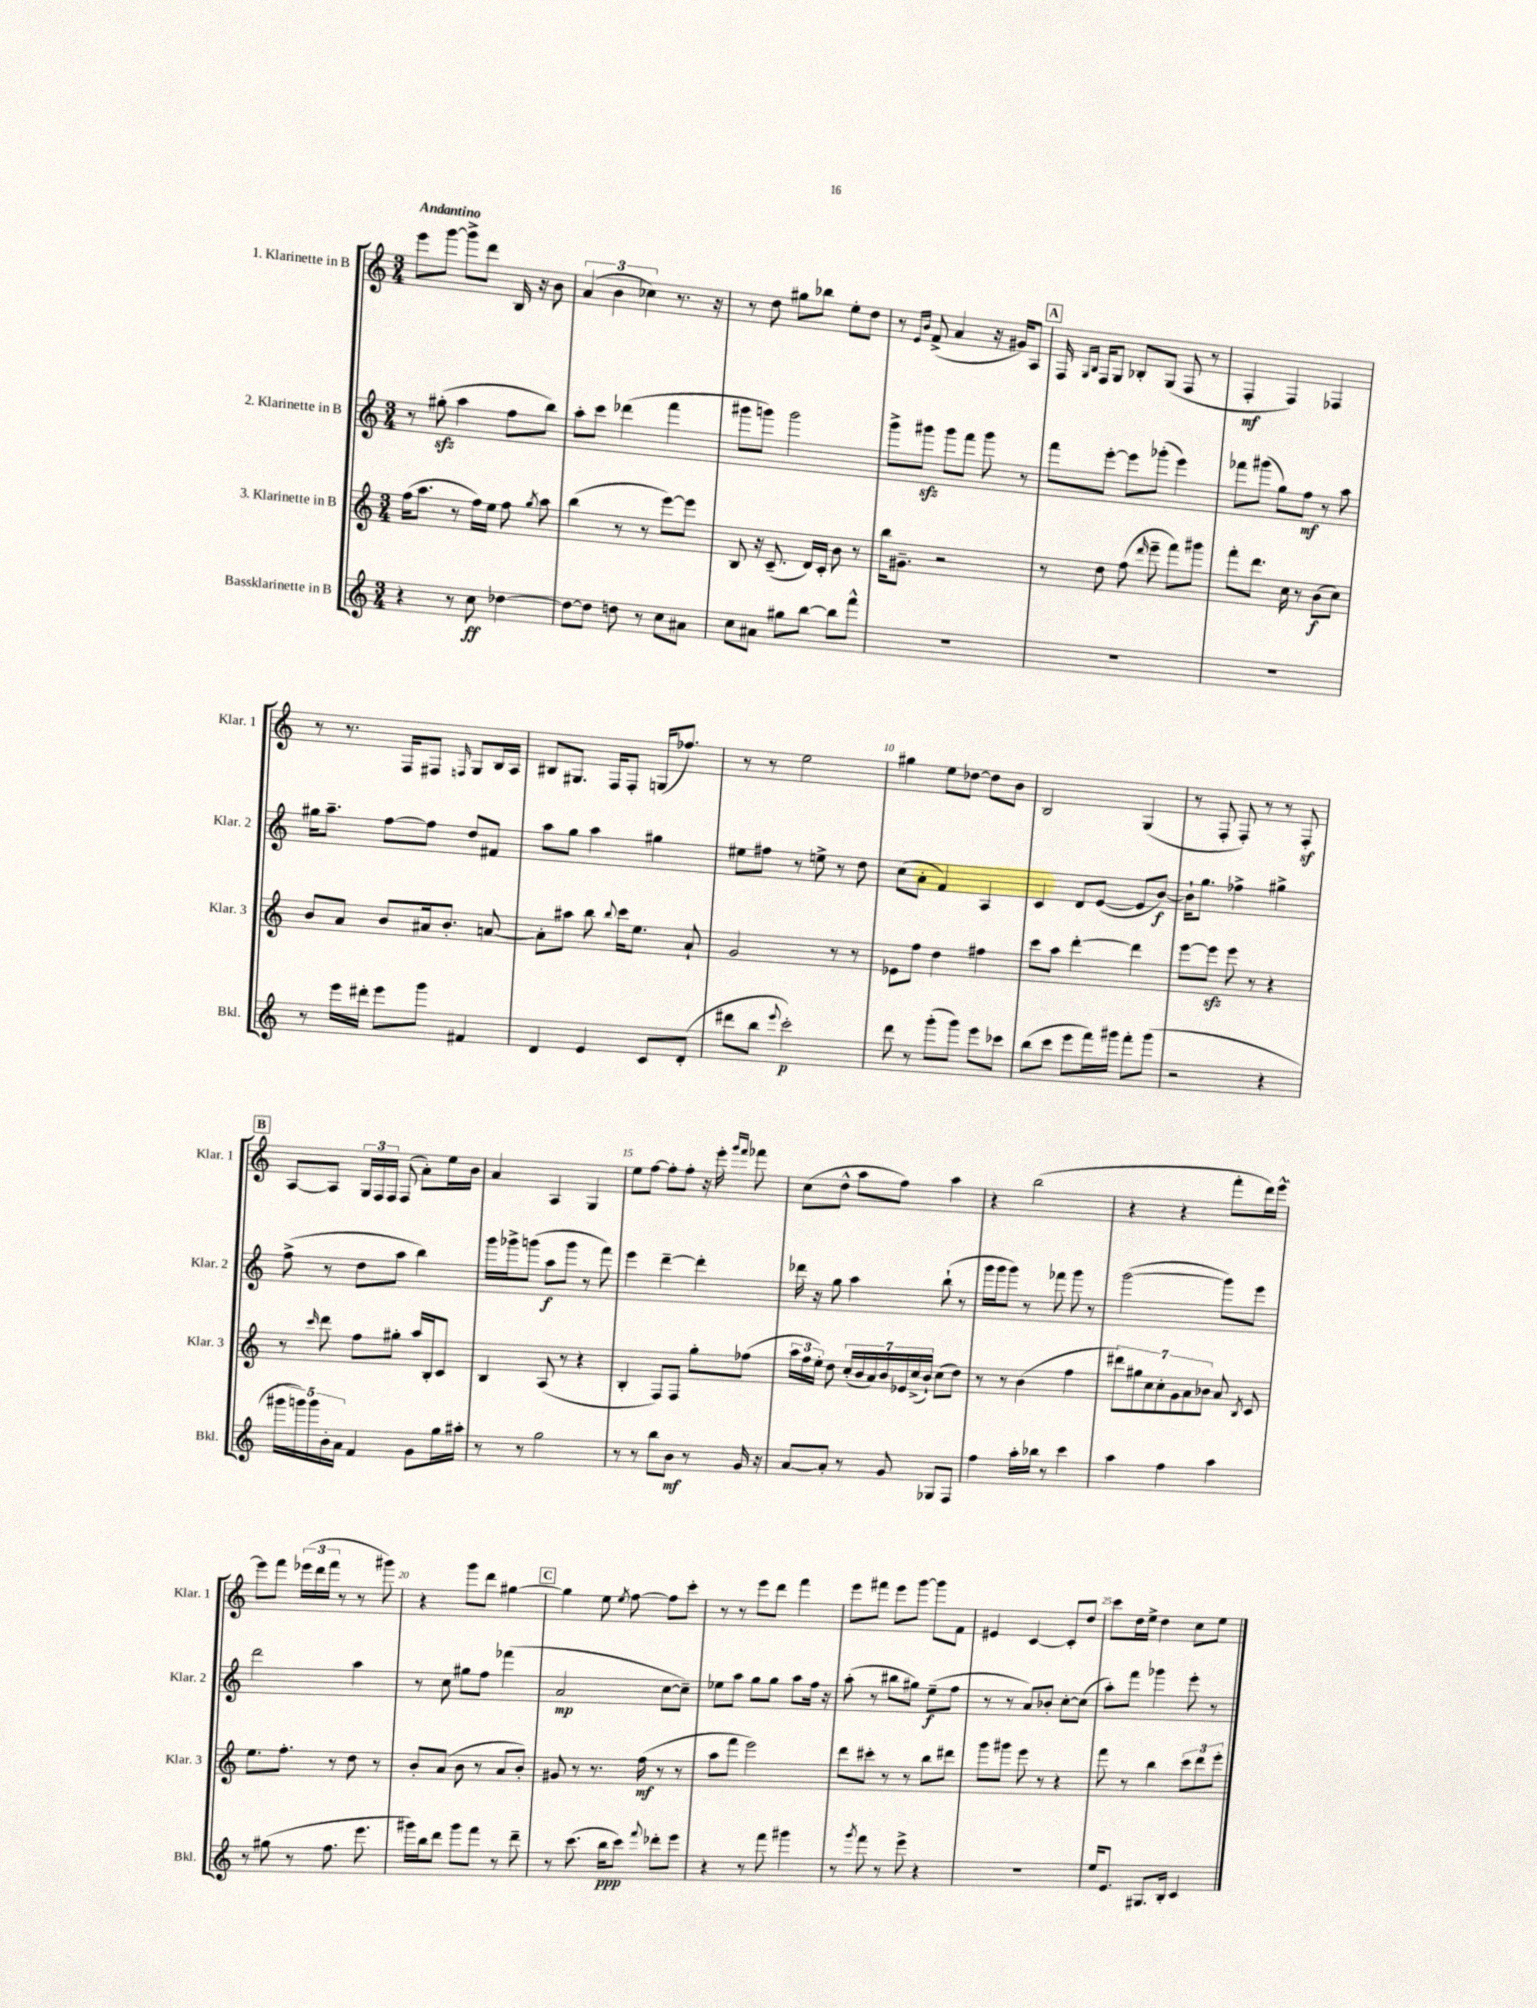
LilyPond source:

<<
\new StaffGroup <<
\new Staff = "s0" \with { instrumentName = "1. Klarinette in B" shortInstrumentName = "Klar. 1" } {
    \clef treble \key c \major \numericTimeSignature \time 3/4 \tempo "Andantino"
    \autoBeamOff e'''8[ g'''8]~ g'''8[-> d'''8] b16 r16 b'8 |
    \tuplet 3/2 { a'4( b'4 ces''4) } r8. r16 |
    r8 d''8 gis''8[ bes''8] e''8[-. d''8] |
    r8 \grace { e'16[ b'16] } f'8->( a'4 r16 gis'16[) a8] |
    \mark \markup { \box "A" } f16 \grace { g16[ b16] } f16[ g8] bes8[-. g8]( f8 r8 |
    f4-.\mf f4) fes4 |
    r8 r8. f16[ fis8] \grace { f16 } g8[ b16 a16] |
    bis8[ gis8.] f16[ f8]-. g16[( fes''8.]) |
    r8 r8 e''2 |
    gis''4 e''8[ des''8]~ des''8[ b'8] |
    b2 g4( |
    r8 f8-. f8-.) r8 r8 f8-.\sf |
    \mark \markup { \box "B" } a8[~ a8] \tuplet 3/2 { g16[ f16 f16] } f8( a'8[-.) e''16 b'16] |
    a'4 a4 g4 |
    e''8[ f''8]~ f''8[-. f''8]-. r16 e'''16-. \grace { g'''16[ f'''16] } fes'''8 |
    c''8[( d''8]-^ a''8[ f''8]) a''4 |
    r4 b''2( |
    r4 r4 f'''8[-. d'''16) e'''16]~-^ |
    e'''8[ f'''8] \tuplet 3/2 { ees'''16[( d'''16 f'''16] } r8 r8 gis'''8) |
    r4 g'''8[ d'''8] gis''4~ |
    \mark \markup { \box "C" } gis''4 e''8 \acciaccatura { e''8 } f''8~ f''8[ c'''8]-. |
    r8 r8 e'''8[ d'''8] f'''4 |
    e'''8[ fis'''8] e'''8[ g'''8]~ g'''8[ f'8] |
    eis'4 c'4~ c'8[-. d''8] |
    c'''8[ d''16 e''16]-> d''4 c''8[ e''8] \bar "|." |
}
\new Staff = "s1" \with { instrumentName = "2. Klarinette in B" shortInstrumentName = "Klar. 2" } {
    \clef treble \key c \major \numericTimeSignature \time 3/4
    \autoBeamOff r8 gis''8-.\sfz( a''4 f''8[ b''8]) |
    a''8[-. c'''8] des'''4( f'''4 |
    gis'''8[ g'''8]) g'''2 |
    g'''8[-> gis'''8]\sfz gis'''8[ f'''8] gis'''8 r8 |
    \mark \markup { \box "A" } f'''8[ e'''8]~-. e'''8[ ges'''8]-.( e'''4) |
    fes'''8[ gis'''8]( g''8[) f''8]\mf r8 a''8 |
    gis''16[ a''8.]-- f''8[~ f''8] d''8[ fis'8] |
    a''8[ g''8] a''4 gis''4 |
    eis''8[ fis''8] r8 e''8-> r8 d''8 |
    c''8[( a'8]-. f'4) a4 |
    c'4 d'8[ e'8]~( e'8[ b'8]~\f) |
    b'16[-! g''8.] fes''4-> gis''4-> |
    \mark \markup { \box "B" } f''8->( r8 d''8[ a''8] b''4) |
    g'''16[ ges'''16-> g'''8]( a''8[\f g'''8] r8 f'''8) |
    e'''4 d'''4~-- d'''4-. |
    des'''16 r16 g''8 a''4 b''8-!( r8 |
    g'''16[ g'''16 g'''8]) r8 fes'''8 g'''8 r8 |
    g'''2~( g'''8[) e'''8] |
    d'''2 a''4 |
    r8 c''8 gis''8[ f''8] fes'''4( |
    \mark \markup { \box "C" } a'2\mp c''8[~ c''8]--) |
    ees''8[ a''8] g''8[ g''8] a''8[ f''16] r16 |
    a''8-.( r8 bis''8[ gis''8]) e''8[--\f( f''8] |
    r8 r8 a'8[) bes'8]-. c''8[~-. c''8]( |
    a''8[-.) f'''8] ges'''4 e'''8-. r8 \bar "|." |
}
\new Staff = "s2" \with { instrumentName = "3. Klarinette in B" shortInstrumentName = "Klar. 3" } {
    \clef treble \key c \major \numericTimeSignature \time 3/4
    \autoBeamOff f''16[( a''8.] r8 f''16[) e''16] f''8 \acciaccatura { g''8 } a''8 |
    b''4( r8 r8 e'''8[~) e'''8] |
    b8 r16 c'8.--( d'16[) c'16]-. b'8 r8 |
    b''16[ gis'8.]-- r2 |
    \mark \markup { \box "A" } r8 d''8 f''8( \grace { d'''16 } e'''8-- f'''8[) gis'''8] |
    f'''8[-. d'''8.] c''16 r8 b'8[\f( c''8]) |
    b'8[ a'8] b'8[ ais'16 b'8.]-. a'8~ |
    a'8[-. ais''8] b''8 \appoggiatura { b''8 } c'''16[ e''8.] a'8-! |
    g'2 r8 r8 |
    ees'8[ f''8] d''4 fis''4 |
    c'''8[ a''8] d'''4~-. d'''4 |
    e'''8[~ e'''8]\sfz e'''8 r8 r4 |
    \mark \markup { \box "B" } r8 \grace { c'''16 } d'''8 f''8[ gis''8]-. a''16[ b16-. c'8] |
    b4 a8( r8 r4 |
    b4-. f8[) f8] g''8[-. fes''8]( |
    \tuplet 3/2 { a''16[ f''16 e''16]-.) } d''8 \tuplet 7/4 { c''16[-.( b'16 a'16) b'16 ees'16 c''16->( b'16]-!) } c''8[( d''8]) |
    r8 r8 b'4( f''4 |
    \tuplet 7/4 { dis'''8[) gis''8 c''8 c''8-. g'8 a'8 bes'8] } a'8 \acciaccatura { b8 } c'8 |
    e''8.[ f''8.]-. r8 d''8 r8 |
    b'8[-. a'8]( b'8 r8 a'8[ b'8]-.) |
    \mark \markup { \box "C" } gis'8 r8 r8. f''16\mf( r8 r8 |
    a''8[ f'''8] e'''2) |
    d'''8[ cis'''8]-. r8 r8 b''8[ dis'''8] |
    g'''8[ gis'''8] e'''8 r8 r4 |
    f'''8 r8 b''4 \tuplet 3/2 { c'''8[ d'''8 e'''8]-. } \bar "|." |
}
\new Staff = "s3" \with { instrumentName = "Bassklarinette in B" shortInstrumentName = "Bkl." } {
    \clef treble \key c \major \numericTimeSignature \time 3/4
    \autoBeamOff r4 r8 c''8\ff des''4~ |
    des''8[~ des''8] d''8 r8 c''8[ ais'8] |
    c''8[ ais'8] gis''8[ b''8]~ b''8[ f'''8]-^ |
    R2. |
    \mark \markup { \box "A" } R2. |
    R2. |
    r8 e'''16[ dis'''16]-. e'''8[ g'''8] fis'4 |
    d'4 e'4 c'8[ d'8]-.( |
    dis'''8[ b''8] \appoggiatura { e'''8 } c'''2-.\p) |
    d'''8 r8 g'''8[-.( g'''8]) e'''8[ ces'''8] |
    b''8[( c'''8] e'''8[ f'''16) gis'''16] f'''8[-. gis'''8]( |
    r2 r4 |
    \mark \markup { \box "B" } \tuplet 5/4 { gis'''16[ g'''16) g'''16 b'16-. a'16] } f'4 g'8[ g''16 ais''16]-. |
    r8 r8 g''2 |
    r8 r8 b''8[ b'8]\mf r8 g'16 r16 |
    a'8[~ a'8]-. r8 g'8 ges8[ f8] |
    f''4 a''16[-. bes''16] r8 c'''4 |
    a''4 f''4 a''4 |
    r8 gis''8( r8 f''8. e'''8. |
    gis'''16[) b''16 d'''8] gis'''8[ f'''8] r8 d'''8-- |
    \mark \markup { \box "C" } r8 c'''8.( b''16[\ppp c'''8]) \appoggiatura { f'''8 } des'''8[-. e'''8] |
    r4 r8 f'''8 gis'''4 |
    r8 \acciaccatura { g'''8 } f'''8 r8 e'''8-> r4 |
    R2. |
    e''16[ e'8.] gis8.[ b16]-. c'4 \bar "|." |
}
>>
>>
\layout { \context { \Score \override BarNumber.break-visibility = ##(#f #t #t) barNumberVisibility = #(every-nth-bar-number-visible 5) } }
